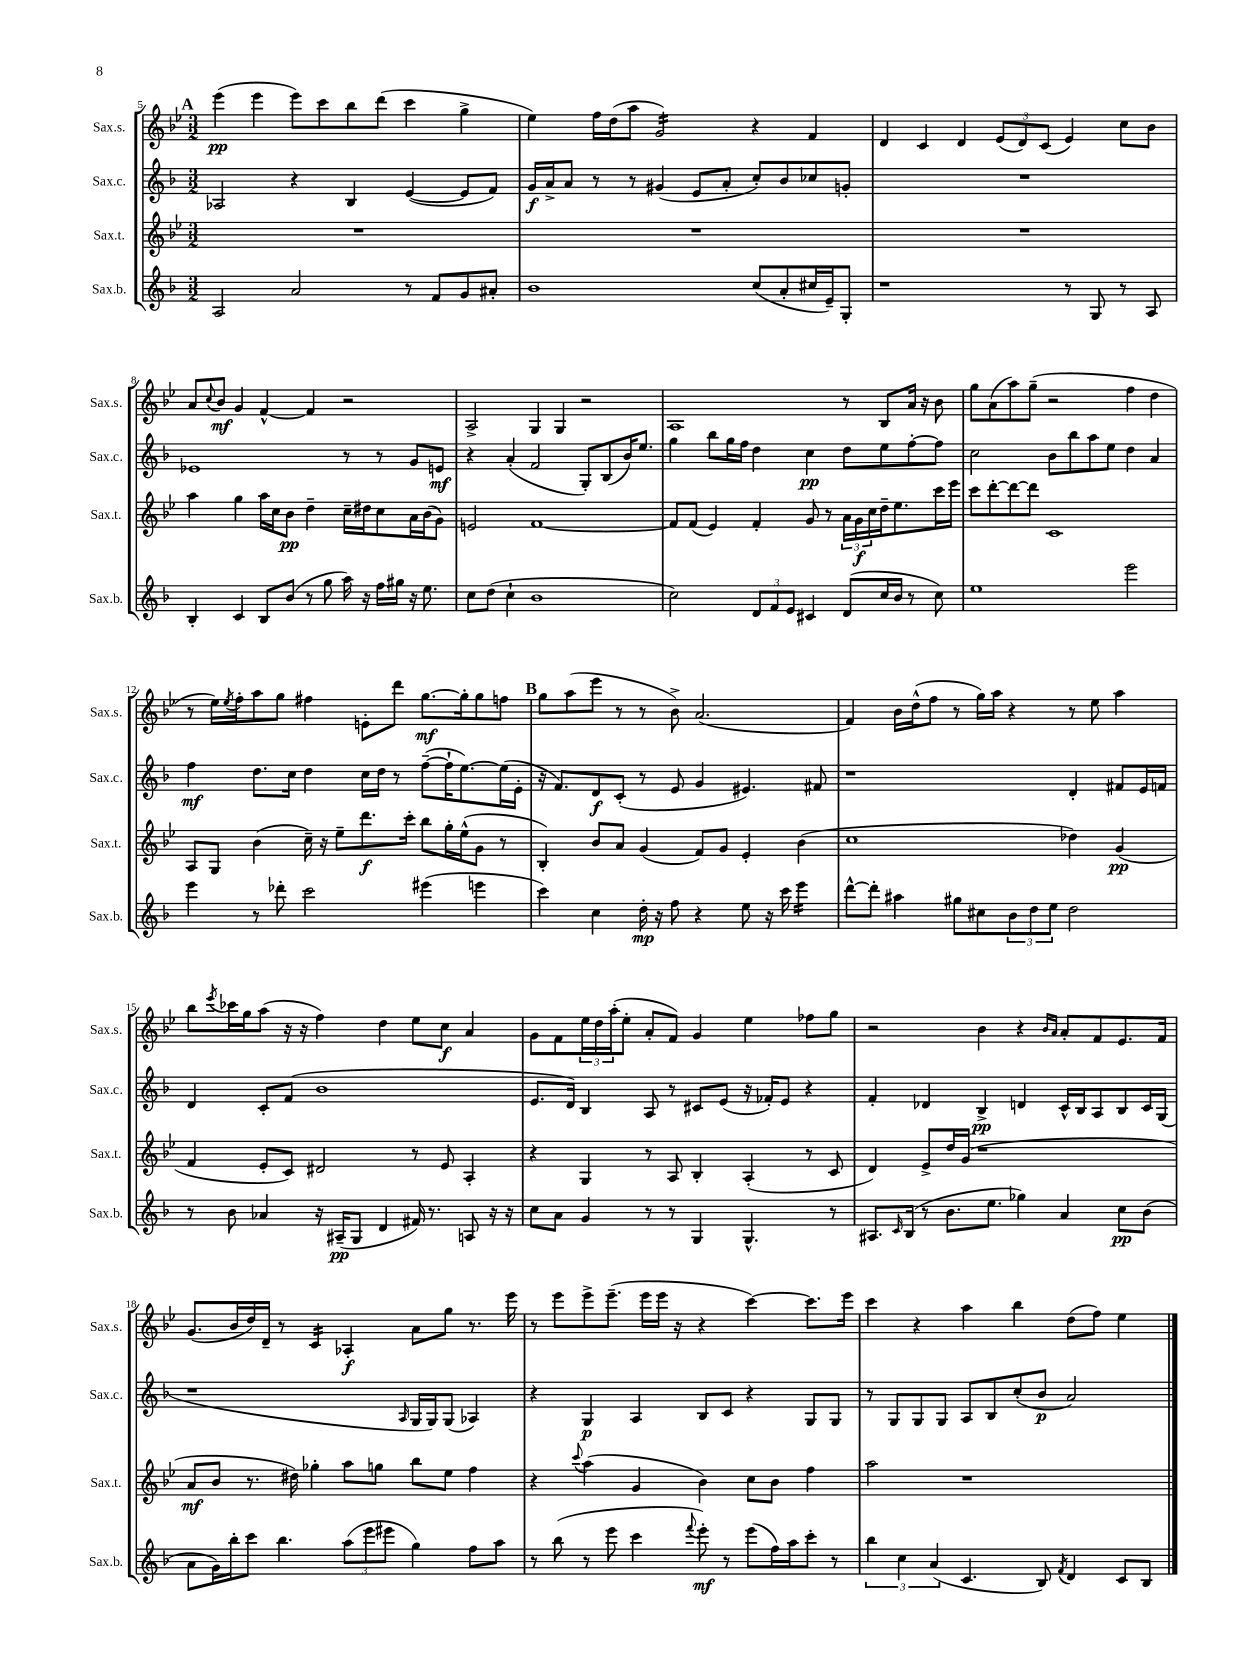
<<
\new StaffGroup <<
\new Staff = "s0" \with { instrumentName = "Sax.s." shortInstrumentName = "Sax.s." } {
    \clef treble \key bes \major \numericTimeSignature \time 3/2
    \mark \markup { \bold "A" } ees'''4\pp( ees'''4 ees'''8) c'''8 bes''8 d'''8( c'''4 g''4-> |
    ees''4) f''16 d''16( a''8 g'2:16) r4 f'4 |
    d'4 c'4 d'4 \tuplet 3/2 { ees'8( d'8) c'8( } ees'4) c''8 bes'8 |
    a'8 \appoggiatura { c''8 } bes'8\mf g'4 f'4~-^ f'4 r2 |
    a2-> g4 g4 r2 |
    a1 r8 bes8 a'16 r16 bes'8 |
    g''8 a'8( a''8) g''8--( r2 f''4 d''4 |
    r8 ees''16) \acciaccatura { ees''8 } f''16-. a''8 g''8 fis''4 e'8-. d'''8 g''8.~\mf g''16-. g''8 f''8 |
    \mark \markup { \bold "B" } g''8 a''8( ees'''8 r8 r8 bes'8->) a'2.( |
    f'4) bes'16 d''16-^( f''8 r8 g''16) a''16 r4 r8 ees''8 a''4 |
    bes''8 \acciaccatura { ees'''8 } ces'''16 g''16 a''8( r16 r16 f''4) d''4 ees''8 c''8\f a'4 |
    g'8 f'8 \tuplet 3/2 { ees''16 d''16 a''16-.( } ees''8-. a'8-. f'8) g'4 ees''4 fes''8 g''8 |
    r2 bes'4 r4 \grace { bes'16 a'16 } a'8-. f'8 ees'8. f'16 |
    g'8.( bes'16 d''16) d'16-- r8 c'4:16 aes4-.\f a'8 g''8 r8. ees'''16 |
    r8 ees'''8 ees'''8-> ees'''8.--( ees'''16 ees'''16 r16 r4 c'''4~) c'''8. ees'''16 |
    c'''4 r4 a''4 bes''4 d''8( f''8) ees''4 \bar "|." |
}
\new Staff = "s1" \with { instrumentName = "Sax.c." shortInstrumentName = "Sax.c." } {
    \clef treble \key f \major \numericTimeSignature \time 3/2
    \mark \markup { \bold "A" } aes2 r4 bes4 e'4~( e'8 f'8) |
    g'16\f a'16-> a'8 r8 r8 gis'4( e'8 a'8-. c''8-.) bes'8 ces''8 g'8-. |
    R1. |
    ees'1 r8 r8 g'8 e'8\mf |
    r4 a'4-.( f'2 g8-.) bes8( bes'16) e''8. |
    g''4 bes''8 g''16 f''16 d''4 c''4\pp d''8 e''8 f''8~-. f''8 |
    c''2 bes'8 bes''8 a''8 e''8 d''4 a'4 |
    f''4\mf d''8. c''16 d''4 c''16 d''16 r8 f''8~--( f''16-! e''8.~) e''16( e'16-. |
    \mark \markup { \bold "B" } r16 f'8.) d'8\f c'8-.( r8 e'8 g'4 eis'4.) fis'8 |
    r1 d'4-. fis'8 e'16 f'16 |
    d'4 c'8-. f'8( bes'1 |
    e'8. d'16) bes4 a8 r8 cis'8 e'8( r16 fes'16-.) e'8 r4 |
    f'4-. des'4 bes4->\pp d'4 c'16-^ bes16 a8 bes8 c'16 g16( |
    r1 \grace { a16 } g16 g16) g8( aes4) |
    r4 g4\p a4 bes8 c'8 r4 g8 g8 |
    r8 g8 g8 g8 a8 bes8 c''8-.( bes'8\p a'2) \bar "|." |
}
\new Staff = "s2" \with { instrumentName = "Sax.t." shortInstrumentName = "Sax.t." } {
    \clef treble \key bes \major \numericTimeSignature \time 3/2
    \mark \markup { \bold "A" } R1. |
    R1. |
    R1. |
    a''4 g''4 a''16 c''16 bes'8\pp d''4-- c''16-- dis''16 c''8 a'16 bes'16( g'8) |
    e'2 f'1~ |
    f'8 f'8( ees'4) f'4-. g'8 r8 \tuplet 3/2 { a'16 g'16\f c''16 } d''16-- ees''8. c'''16 ees'''16 |
    c'''8 d'''8~-. d'''8~ d'''8 c'1 |
    a8 g8 bes'4( c''16--) r16 ees''8-- d'''8.\f c'''16-. bes''8 g''16-. ees''16-^( g'8 r8 |
    \mark \markup { \bold "B" } bes4-.) bes'8 a'8 g'4( f'8) g'8 ees'4-. bes'4( |
    c''1 des''4) g'4\pp( |
    f'4 ees'8-. c'8) dis'2 r8 ees'8 a4-. |
    r4 g4 r8 a8 bes4-. a4-.( r8 c'8 |
    d'4) ees'8-> d''16 g'16( r1 |
    a'8\mf bes'8 r8. dis''16) ges''4-. a''8 g''8 bes''8 ees''8 f''4 |
    r4 \appoggiatura { c'''8 } a''4( g'4 bes'4) c''8 bes'8 f''4 |
    a''2 r1 \bar "|." |
}
\new Staff = "s3" \with { instrumentName = "Sax.b." shortInstrumentName = "Sax.b." } {
    \clef treble \key f \major \numericTimeSignature \time 3/2
    \mark \markup { \bold "A" } a2 a'2 r8 f'8 g'8 ais'8-. |
    bes'1 c''8( a'8-. cis''16 e'16--) g8-. |
    r1 r8 g8 r8 a8 |
    bes4-. c'4 bes8 bes'8( r8 g''8 a''16) r16 f''16 gis''16 r16 e''8. |
    c''8 d''8( c''4-! bes'1 |
    c''2) \tuplet 3/2 { d'8 f'8 e'8 } cis'4 d'8( c''16 bes'16 r8 c''8) |
    e''1 e'''2 |
    e'''4 r8 des'''8-. c'''2 eis'''4( e'''4 |
    \mark \markup { \bold "B" } c'''4) c''4 d''16-.\mp r16 f''8 r4 e''8 r16 c'''16 e'''4:16 |
    d'''8~-^ d'''8-. ais''4 gis''8 cis''8 \tuplet 3/2 { bes'8 d''8 e''8 } d''2 |
    r8 bes'8 aes'4 r16 ais16--\pp( g8 d'4 fis'16) r8. a8 r16 r16 |
    c''8 a'8 g'4 r8 r8 g4 g4.-^ r8 |
    ais8. \grace { c'16 } bes16( r8 bes'8. e''8. ges''4) a'4 c''8\pp bes'8( |
    a'8 g'16) bes''16-. c'''8 bes''4. \tuplet 3/2 { a''8( e'''8 eis'''8 } g''4) f''8 a''8 |
    r8 bes''8( r8 e'''8 c'''4 \appoggiatura { f'''8 } e'''8-.\mf) r8 e'''8( f''16) a''16 c'''8-. r8 |
    \tuplet 3/2 { bes''4 c''4 a'4( } c'4. bes8) \acciaccatura { f'8 } d'4 c'8 bes8 \bar "|." |
}
>>
>>
\layout { \context { \Score currentBarNumber = #5 } }
